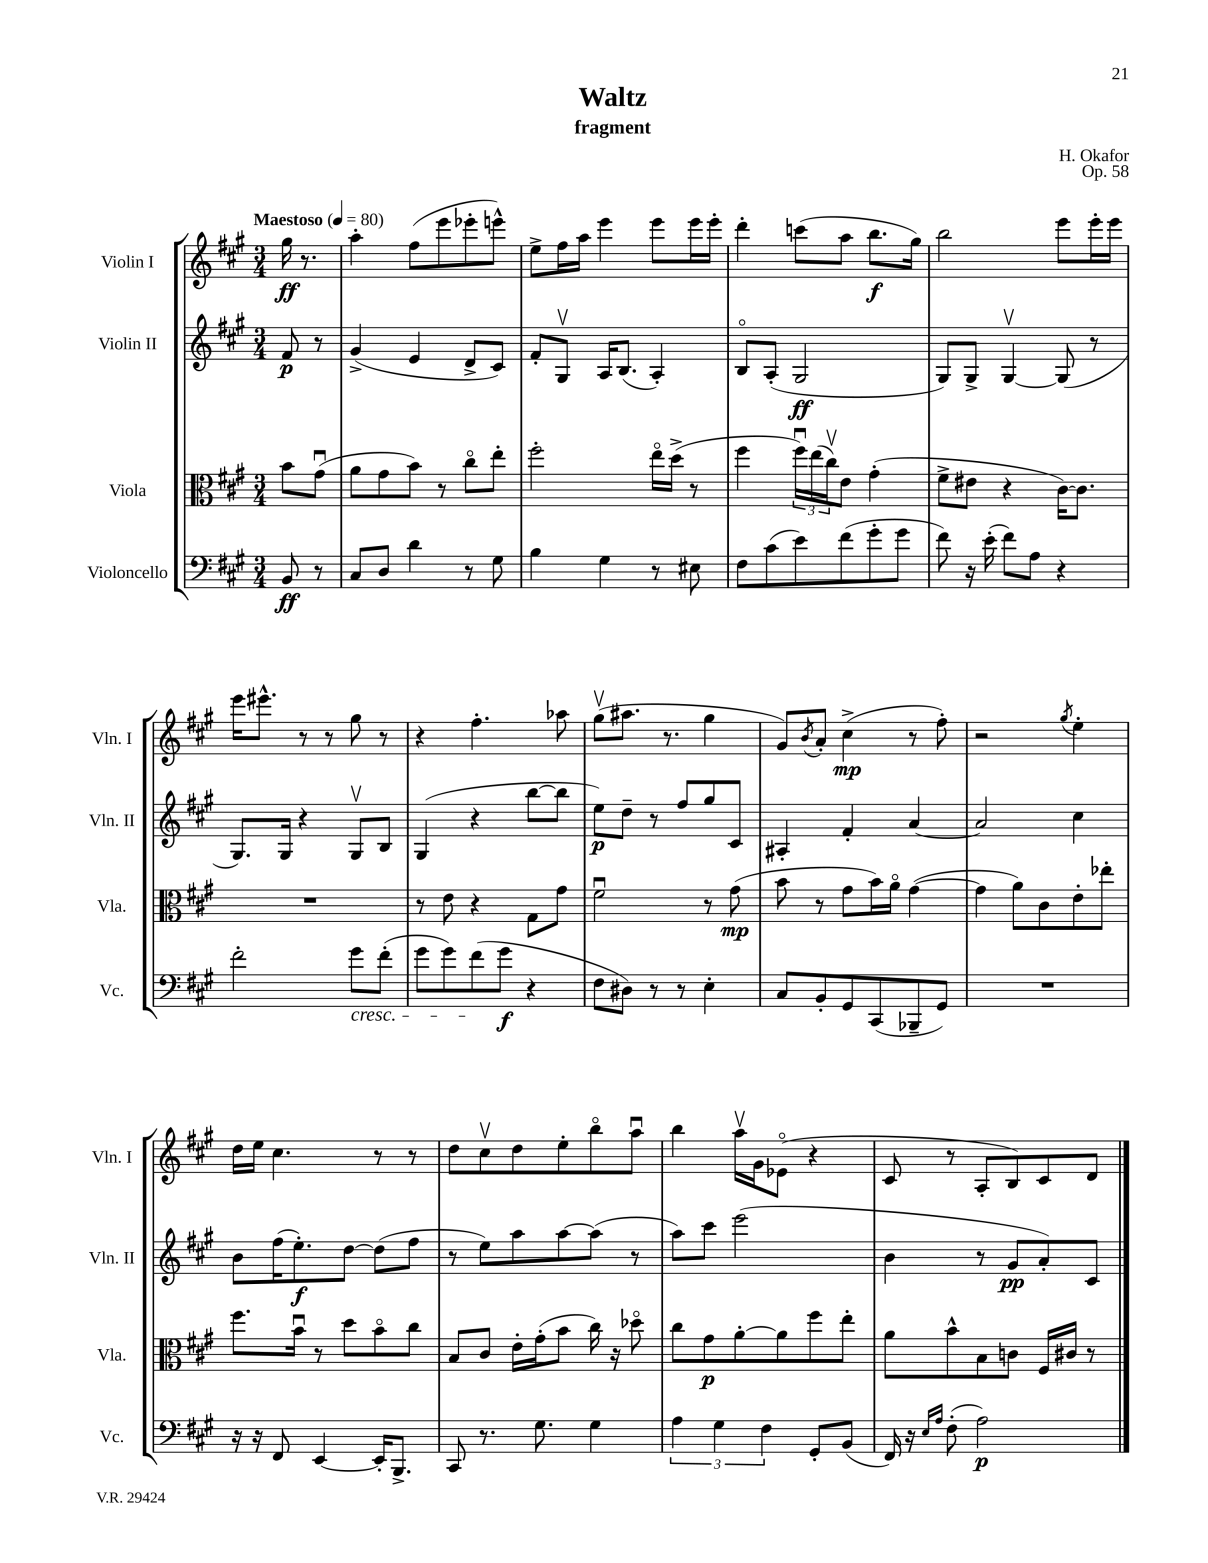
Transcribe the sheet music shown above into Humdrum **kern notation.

**kern	**kern	**kern	**kern
*staff4	*staff3	*staff2	*staff1
*clefF4	*clefC3	*clefG2	*clefG2
*k[f#c#g#]	*k[f#c#g#]	*k[f#c#g#]	*k[f#c#g#]
*M3/4	*M3/4	*M3/4	*M3/4
*MM80	*MM80	*MM80	*MM80
8BB	8b	8f#	16gg#
.	.	.	8.r
8r	(8g#u	8r	.
=	=	=	=
8C#	8a	(4g#^	4aa'
8D	8g#	.	.
4d	8b)	4e	(8ff#
.	8r	.	8eee
8r	8cc#o	8d^	8eee-'
8G#	8ee'	8c#)	8eee^^)
=	=	=	=
4B	2ff#'	8f#'	8ee^
.	.	8G#v	16ff#
.	.	.	16aa
4G#	.	16A	4eee
.	.	(8.B	.
8r	16eeo	4A')	8eee
.	(16dd^	.	.
8E#	8r	.	16eee
.	.	.	16eee'
=	=	=	=
8F#	4ff#	8Bo	4ddd'
(8c#	.	(8A'	.
8e)	24ff#u)	2G#	(8ccc
.	(24ee	.	.
.	24cc#v)	.	.
(8f#	8e	.	8aa
8g#'	(4g#'	.	8.bb
8g#	.	.	.
.	.	.	16gg#)
=	=	=	=
8f#)	8f#^	8G#)	2bb
16r	8e#	8G#^	.
(16e'	.	.	.
8f#)	4r	[4G#v	.
8A	.	.	.
4r	[16c#)	(8G#]	8eee
.	8.c#]	.	.
.	.	8r	16eee'
.	.	.	16eee
=	=	=	=
2f#'	2.r	8.G#)	16eee
.	.	.	8.eee#^^
.	.	16G#	.
.	.	4r	8r
.	.	.	8r
8g#	.	8G#v	8gg#
(8f#'	.	8B	8r
=	=	=	=
8g#	8r	(4G#	4r
8g#)	8e	.	.
(8f#	4r	4r	4.ff#'
8g#	.	.	.
4r	8G#	[8bb	.
.	8g#	8bb]	8aa-
=	=	=	=
8F#	2f#u	8ee)	(8gg#v
8D#)	.	8dd~	8.aa#
8r	.	8r	.
.	.	.	8.r
8r	.	8ff#	.
4E'	8r	8gg#	4gg#
.	(8g#	8c#	.
=	=	=	=
8C#	8b	4A#'	8g#)
.	.	.	8qb
8BB'	8r	.	8a'
8GG#	8g#	4f#'	(4cc#^
(8CC#	16b)	.	.
.	16ao	.	.
8BBB-~	([4g#	[4a	8r
8GG#)	.	.	8ff#')
=	=	=	=
2.r	4g#]	2a]	2r
.	8a)	.	.
.	8c#	.	.
.	.	.	8qgg#
.	8e'	4cc#	4ee'
.	8ee-'	.	.
=	=	=	=
16r	8.ff#	8b	16dd
16r	.	.	16ee
8FF#	.	(16ff#	4.cc#
.	16bu	8.ee')	.
[4EE	8r	.	.
.	8dd	[8dd	.
16EE']	8bo	(8dd]	8r
8.BBB^	.	.	.
.	8cc#	8ff#	8r
=	=	=	=
8CC#	8B	8r	8dd
8.r	8c#	8ee)	8cc#v
.	16e'	8aa	8dd
8.G#	(16g#'	.	.
.	8b	[8aa	8ee'
4G#	16cc#)	(8aa]	8bbo
.	16r	.	.
.	8dd-o	8r	8aau
=	=	=	=
6A	8cc#	8aa)	4bb
.	8g#	8ccc#	.
6G#	.	.	.
.	[8a'	(2eee	16aav
.	.	.	16g#
6F#	.	.	.
.	8a]	.	(8e-o
8GG#'	8ff#	.	4r
(8BB	8ee'	.	.
=	=	=	=
16FF#)	8a	4b	8c#
16r	.	.	.
16qqE	.	.	.
16qqA	.	.	.
(8F#'	8b^^	.	8r
2A)	8B	8r	8A'
.	8c	8g#	8B)
.	16F#	8a')	8c#
.	16c#	.	.
.	8r	8c#	8d
==	==	==	==
*-	*-	*-	*-
